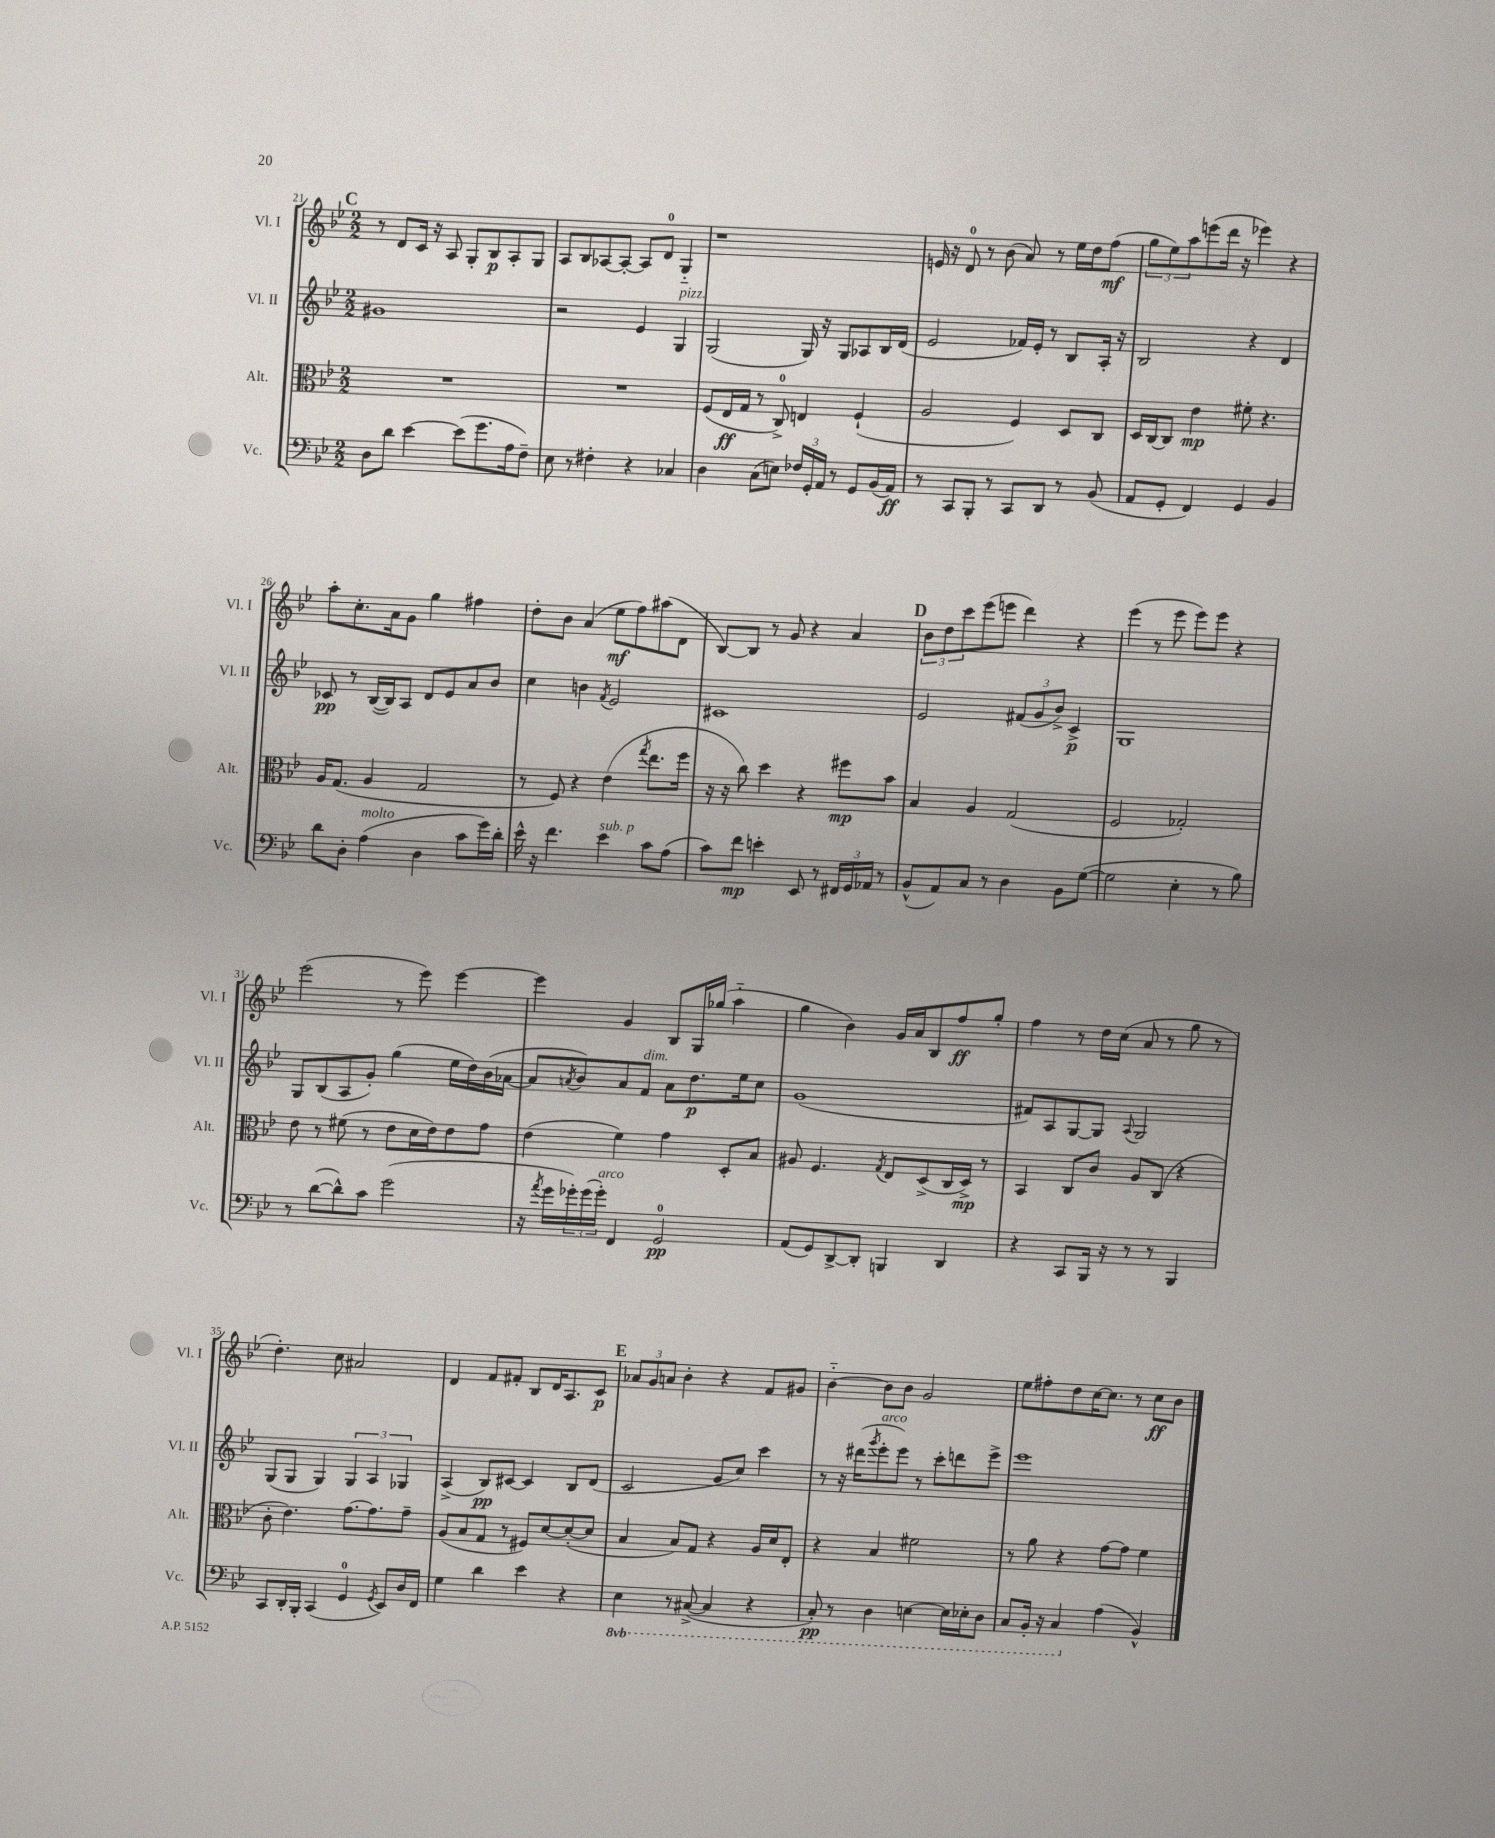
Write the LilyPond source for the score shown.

<<
\new StaffGroup <<
\new Staff = "s0" \with { instrumentName = "Vl. I" shortInstrumentName = "Vl. I" } {
    \clef treble \key bes \major \numericTimeSignature \time 2/2
    \mark \markup { \bold "C" } r8 d'8 c'16 r16 a8 g8-. bes8\p a8-. g8 |
    a8 bes8 aes8~ aes8~-. aes8 d'8-0 g4-_ |
    r1 |
    e'16 r16 d'8-0 r8 bes'8( a'8) r8 ees''16 d''16 f''8\mf( |
    \tuplet 3/2 { g''8 ees''8) a''8 } e'''8( d'''16 r16 ees'''4) r4 |
    a''8-. c''8.-. a'16 g'8 g''4 fis''4 |
    d''8-. bes'8 a'4( ees''8\mf f''8) ais''8( d'8 |
    bes8~) bes8 r8 g'8 r4 a'4 |
    \mark \markup { \bold "D" } \tuplet 3/2 { bes'8 d''8 c'''8 } ees'''8( e'''8 d'''4) r4 |
    ees'''4( r8 ees'''8 ees'''8) ees'''8 r4 |
    ees'''2( r8 ees'''8) ees'''4~ |
    ees'''4 g'4 bes8 g16 ges''16( a''4-_ |
    g''4 bes'4) g'16 a'16 bes8 f''8\ff g''8-. |
    f''4 r8 d''16 c''16( a'8 r8 g''8 r8 |
    d''4.-.) c''8 ais'2 |
    d'4 f'8 fis'8-. bes8 d'16 a8. c'8\p |
    \mark \markup { \bold "E" } \tuplet 3/2 { aes'8 g'8 a'8 } bes'4-. r4 f'8 gis'8 |
    bes'4~-_ bes'8 bes'8 g'2 |
    ees''8 fis''8-. d''8 c''16~ c''8. r8 c''8\ff bes'8 \bar "|." |
}
\new Staff = "s1" \with { instrumentName = "Vl. II" shortInstrumentName = "Vl. II" } {
    \clef treble \key bes \major \numericTimeSignature \time 2/2
    \mark \markup { \bold "C" } gis'1 |
    r2 ees'4 g4^\markup { \italic "pizz." } |
    g2( g16) r16 g8 aes8 bes16 d'16( |
    ees'2 fes'16) ees'16-. r8 bes8 a16-. r16 |
    bes2 r4 d'4 |
    ces'8\pp r8 bes16~( bes16) a8 d'8 ees'8 a'8 bes'8 |
    c''4 b'4 \acciaccatura { f'8 } ees'2 |
    cis'1 |
    \mark \markup { \bold "D" } ees'2 \tuplet 3/2 { fis'8( g'8 bes'8->) } c'4->\p |
    g1 |
    g8 bes8( a8 g'8-.) g''4( ees''16 d''16) bes'16( aes'16~ |
    aes'8 \acciaccatura { a'8 } bes'8) a'8 f'8^\markup { \italic "dim." } a'8 d''8.\p ees''16 c''8 |
    g'1( |
    fis'8) a8 g8~ g8 \appoggiatura { a8 } g2 |
    g8( g8 g4) \tuplet 3/2 { g4 a4 ges4 } |
    a4->( bes8\pp) cis'8~ cis'4 bes8 d'8( |
    \mark \markup { \bold "E" } c'2 g'8 c''8) c'''4 |
    r8 r16 dis'''16( \acciaccatura { g'''8 } ees'''8-.^\markup { \italic "arco" } ees'''8) r8 c'''8-. d'''8 ees'''8-> |
    ees'''1 \bar "|." |
}
\new Staff = "s2" \with { instrumentName = "Alt." shortInstrumentName = "Alt." } {
    \clef alto \key bes \major \numericTimeSignature \time 2/2
    \mark \markup { \bold "C" } R1 |
    R1 |
    f8( ees16\ff g16 r8 c8-0->) e4 f4-!( |
    a2 f4) d8 c8 |
    d16 c16~ c8 ees'4\mp fis'8-. r4. |
    a16 g8.( a4 g2 |
    r8 f8) r4 ees'4( \acciaccatura { g''8 } ees''8. f''16 |
    r16 r16 c''8) d''4 r4 fis''8\mp bes'8 |
    \mark \markup { \bold "D" } bes4 a4 g2( |
    f2 ges2-.) |
    ees'8 r8 fis'8( r8 ees'8 d'16 ees'16) ees'8 g'8 |
    ees'4( f'4) g'4 d8-. bes8 |
    ais8 f4. \acciaccatura { g8 } ees8 d8->( c16 d16->\mp) r8 |
    bes,4 c8 c'8 a8 c8( r4 |
    c'8-. ees'4.) g'8.~ g'8. g'8-- |
    a8( bes8 g8 r8 fis8) d'8~ d'8~-.( d'8 |
    \mark \markup { \bold "E" } bes4 bes8) g8 r4 a16 d'16 ees8-. |
    r4 bes4 fis'2 |
    r8 a'8 r4 g'8~ g'8 f'4 \bar "|." |
}
\new Staff = "s3" \with { instrumentName = "Vc." shortInstrumentName = "Vc." } {
    \clef bass \key bes \major \numericTimeSignature \time 2/2 \set Staff.ottavationMarkups = #ottavation-simple-ordinals
    \mark \markup { \bold "C" } d8 d'8 ees'4~ ees'8( g'8. a16 f8--) |
    ees8 r8 fis4-. r4 ces4 |
    d4 c8( e8) \tuplet 3/2 { fes16 g,16-. a,16 } r8 g,8 bes,16( a,16\ff) |
    r8 c,8 bes,,8-. r8 c,8 d,8 r8 bes,8( |
    a,8 g,8-. f,4) g,4 bes,4 |
    d'8 d8-. a4^\markup { \italic "molto" }( d4 c'8 g'16) d'16-. |
    ees'16-^ r16 f'4. ees'4^\markup { \italic "sub. p" } c'8 a8( |
    c'8) f'8\mp e'4-. ees,8 r8 \tuplet 3/2 { fis,16 g,16 aes,16 } r8 |
    \mark \markup { \bold "D" } bes,8-^( a,8) c8 r8 d4 bes,8 g8~( |
    g2 ees4-. r8 bes8) |
    r8 d'8~( d'8-^) c'8 g'2( |
    r16 \acciaccatura { a'8 } g'16 \tuplet 3/2 { ges'16-.) ges'16( ges'16-.^\markup { \italic "arco" }) } f,4 g,2-0\pp |
    a,8( g,8) d,8~-> d,8-. b,,4 d,4 |
    r4 c,8 bes,,16 r16 r8 r8 bes,,4 |
    c,8 d,16-. bes,,16-. c,4( g,4-0 \acciaccatura { g,8 } ees,8) d16 f,16 |
    g4 d'4 ees'4 r4 |
    \mark \markup { \bold "E" } \ottava #-1 ees,4 r8 cis,8~->( cis,4 r4 |
    c,8-.\pp) r8 d,4 e,4~ e,16 ees,16-. d,8 |
    c,8 bes,,16-. r16 c,4 \ottava #0 a4( bes,4-^) \bar "|." |
}
>>
>>
\layout { \context { \Score currentBarNumber = #21 } }
